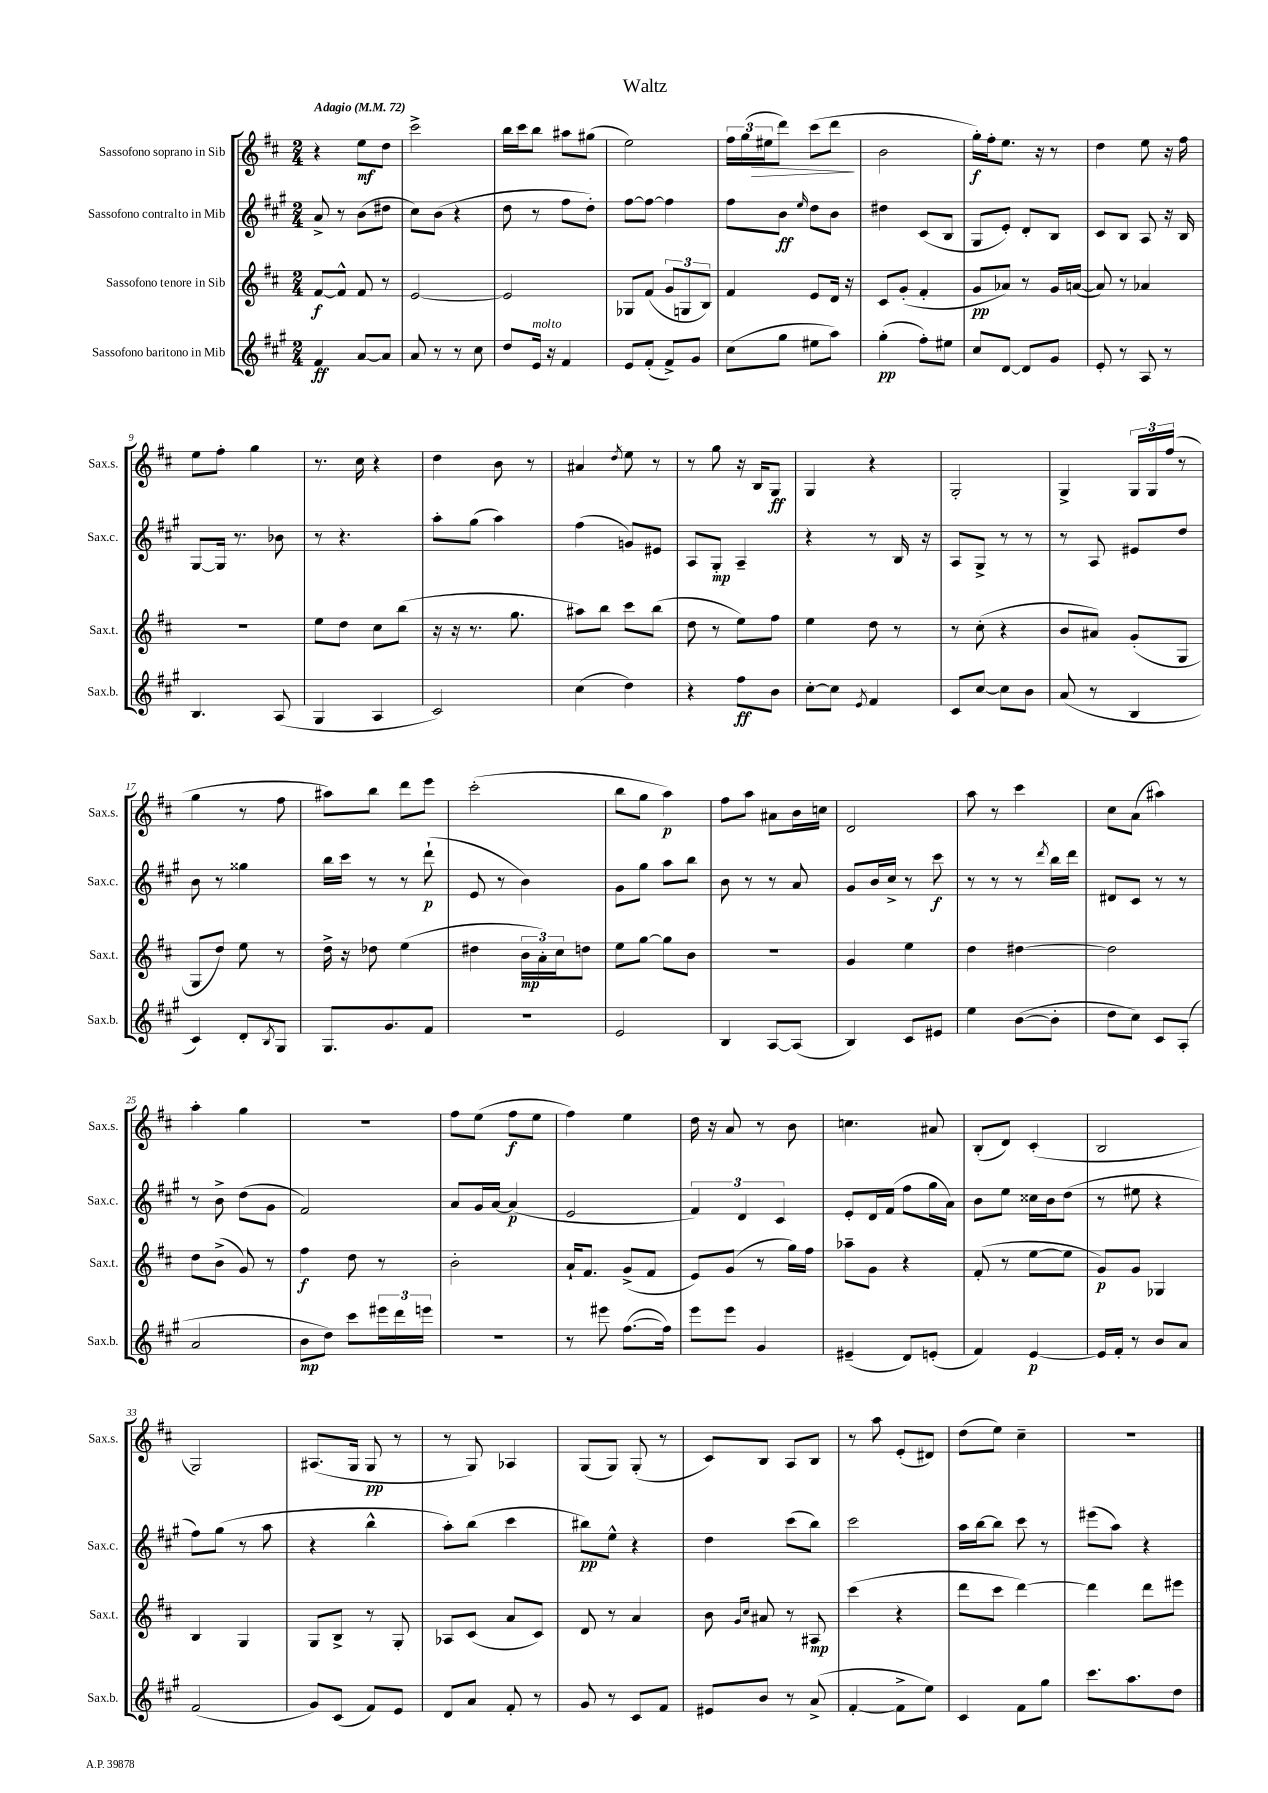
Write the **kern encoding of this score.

**kern	**dynam	**kern	**dynam	**kern	**dynam	**kern	**dynam
*part4	*part4	*part3	*part3	*part2	*part2	*part1	*part1
*staff4	*staff4	*staff3	*staff3	*staff2	*staff2	*staff1	*staff1
*I"Sassofono baritono in Mib	*	*I"Sassofono tenore in Sib	*	*I"Sassofono contralto in Mib	*	*I"Sassofono soprano in Sib	*
*I'Sax.b.	*	*I'Sax.t.	*	*I'Sax.c.	*	*I'Sax.s.	*
*clefG2	*	*clefG2	*	*clefG2	*	*clefG2	*
*k[f#c#g#]	*	*k[f#c#]	*	*k[f#c#g#]	*	*k[f#c#]	*
*M2/4	*	*M2/4	*	*M2/4	*	*M2/4	*
*MM72	*	*MM72	*	*MM72	*	*MM72	*
=1	=1	=1	=1	=1	=1	=1	=1
!	!	!	!	!	!	!LO:TX:a:B:t=Adagio	!
4f#/	ff	[8f#/L	f	8a^/	.	4r	.
.	.	8f#^^/J]	.	8r	.	.	.
[8a/L	.	8f#/	.	(8b\L	.	8ee\L	mf
8a/J]	.	8r	.	8dd#X\J	.	8dd\J	.
=2	=2	=2	=2	=2	=2	=2	=2
8a/	.	[2e/	.	8cc#\L)	.	2ccc#^\	.
8r	.	.	.	(8b\J	.	.	.
8r	.	.	.	4r	.	.	.
8cc#\	.	.	.	.	.	.	.
=3	=3	=3	=3	=3	=3	=3	=3
8dd/L	.	2e/]	.	8dd\	.	16bb\LL	.
.	.	.	.	.	.	16ccc#\J	.
!LO:TX:a:i:t=molto	!	!	!	!	!	!	!
16e/Jk	.	.	.	8r	.	8bb\J	.
16r	.	.	.	.	.	.	.
4f#/	.	.	.	8ff#\L	.	8aa#X\L	.
.	.	.	.	8dd'\J)	.	(8gg#X\J	.
=4	=4	=4	=4	=4	=4	=4	=4
8e/L	.	8G-X/L	.	[8ff#\L	.	2ee\)	.
(8f#'/J	.	(8f#/J	.	8ff#\J_	.	.	.
8f#^/L)	.	12g/L	.	4ff#\]	.	.	.
.	.	12Gn/	.	.	.	.	.
8g#/J	.	.	.	.	.	.	.
.	.	12B/J)	.	.	.	.	.
=5	=5	=5	=5	=5	=5	=5	=5
(8cc#\L	.	4f#/	.	8ff#\L	.	24ff#\LL	.
.	.	.	.	.	.	(24gg\	.
!	!	!	!	!	!	!	!LO:HP:b
.	.	.	.	.	.	24ee#X\J	>
8gg#\J	.	.	.	8b\J	ff	8ddd\J)	.
.	.	.	.	16qqee/	.	.	.
8ee#X\L	.	8e/L	.	8dd\L	.	(8ccc#\L	.
8aa\J)	.	16d/Jk	.	8b\J	.	8ddd\J	.
.	.	16r	.	.	.	.	.
.	.	.	.	.	.	.	]
=6	=6	=6	=6	=6	=6	=6	=6
(4gg#'\	pp	8c#/L	.	4dd#X\	.	2b\	.
.	.	(8g'/J	.	.	.	.	.
8ff#'\L)	.	4f#'/	.	(8c#/L	.	.	.
8ee#X\J	.	.	.	8B/J	.	.	.
=7	=7	=7	=7	=7	=7	=7	=7
8cc#/L	.	8g/L	pp	8G#/L	.	16gg'\LL)	f
.	.	.	.	.	.	16ff#'\J	.
[8d/J	.	8a-X/J)	.	8e'/J)	.	8.ee\J	.
8d/L]	.	8r	.	8d'/L	.	.	.
.	.	.	.	.	.	16r	.
8g#/J	.	16g/LL	.	8B/J	.	8r	.
.	.	([16an/JJ	.	.	.	.	.
=8	=8	=8	=8	=8	=8	=8	=8
8e'/	.	8a/])	.	8c#/L	.	4dd\	.
8r	.	8r	.	8B/J	.	.	.
8A/	.	4a-X/	.	8A/	.	8ee\	.
8r	.	.	.	16r	.	16r	.
.	.	.	.	16B/	.	16ff#\	.
!!LO:LB:g=z
=9	=9	=9	=9	=9	=9	=9	=9
4.B/	.	2r	.	[8G#/L	.	8ee\L	.
.	.	.	.	16G#/Jk]	.	8ff#'\J	.
.	.	.	.	8.r	.	.	.
.	.	.	.	.	.	4gg\	.
(8A/	.	.	.	8b-X\	.	.	.
=10	=10	=10	=10	=10	=10	=10	=10
4G#/	.	8ee\L	.	8r	.	8.r	.
.	.	8dd\J	.	4.r	.	.	.
.	.	.	.	.	.	16cc#\	.
4A/	.	8cc#\L	.	.	.	4r	.
.	.	(8bb\J	.	.	.	.	.
=11	=11	=11	=11	=11	=11	=11	=11
2c#/)	.	16r	.	8aa'\L	.	4dd\	.
.	.	16r	.	.	.	.	.
.	.	8.r	.	(8gg#\J	.	.	.
.	.	.	.	4aa\)	.	8b\	.
.	.	8.gg\	.	.	.	.	.
.	.	.	.	.	.	8r	.
=12	=12	=12	=12	=12	=12	=12	=12
(4cc#\	.	8aa#X\L)	.	(4ff#\	.	4a#X/	.
.	.	8bb\J	.	.	.	.	.
.	.	.	.	.	.	8qdd/	.
4dd\)	.	8ccc#\L	.	8gn/L)	.	8ee\	.
.	.	(8bb\J	.	8e#X/J	.	8r	.
=13	=13	=13	=13	=13	=13	=13	=13
4r	.	8dd\	.	8A/L	.	8r	.
.	.	8r	.	8G#'/J	mp	8gg\	.
8ff#\L	ff	8ee\L)	.	4A~/	.	16r	.
.	.	.	.	.	.	16B/KL	.
8b\J	.	8ff#\J	.	.	.	8G/J	ff
=14	=14	=14	=14	=14	=14	=14	=14
[8cc#'\L	.	4ee\	.	4r	.	4G/	.
8cc#\J]	.	.	.	.	.	.	.
8qe/	.	.	.	.	.	.	.
4f#/	.	8dd\	.	8r	.	4r	.
.	.	8r	.	16B/	.	.	.
.	.	.	.	16r	.	.	.
=15	=15	=15	=15	=15	=15	=15	=15
8c#/L	.	8r	.	8A/L	.	2G'/	.
[8cc#/J	.	(8cc#'\	.	8G#^/J	.	.	.
8cc#\L]	.	4r	.	8r	.	.	.
8b\J	.	.	.	8r	.	.	.
=16	=16	=16	=16	=16	=16	=16	=16
(8a/	.	8b/L	.	8r	.	4G^/	.
8r	.	8a#X/J)	.	8A/	.	.	.
4B/	.	(8g'/L	.	8e#X/L	.	24G/LL	.
.	.	.	.	.	.	24G/	.
.	.	.	.	.	.	(24ff#/JJ	.
.	.	8G/J	.	8dd/J	.	8r	.
!!LO:LB:g=z
=17	=17	=17	=17	=17	=17	=17	=17
4c#/)	.	8G/L	.	8b\	.	4gg\	.
.	.	8dd/J)	.	8r	.	.	.
8d'/L	.	8ee\	.	4gg##X\	.	8r	.
8qB/	.	.	.	.	.	.	.
8G#/J	.	8r	.	.	.	8ff#\	.
=18	=18	=18	=18	=18	=18	=18	=18
8.G#/L	.	16dd^\	.	16bb\LL	.	8aa#X\L)	.
.	.	16r	.	16ccc#\JJ	.	.	.
.	.	8dd-X\	.	8r	.	8bb\J	.
8.g#/	.	.	.	.	.	.	.
.	.	(4ee\	.	8r	.	8ddd\L	.
8f#/J	.	.	.	(8ddd`\	p	8eee\J	.
=19	=19	=19	=19	=19	=19	=19	=19
2r	.	4dd#X\	.	8e/	.	(2ccc#'\	.
.	.	.	.	8r	.	.	.
.	.	24b\LL	mp	4b\)	.	.	.
.	.	24a'\)	.	.	.	.	.
.	.	24cc#\J	.	.	.	.	.
.	.	8ddn\J	.	.	.	.	.
=20	=20	=20	=20	=20	=20	=20	=20
2e/	.	8ee\L	.	8g#\L	.	8bb\L	.
.	.	[8gg\J	.	8gg#\J	.	8gg\J	.
.	.	8gg\L]	.	8aa\L	.	4aa\)	p
.	.	8b\J	.	8bb\J	.	.	.
=21	=21	=21	=21	=21	=21	=21	=21
4B/	.	2r	.	8b\	.	8ff#\L	.
.	.	.	.	8r	.	8aa\J	.
[8A/L	.	.	.	8r	.	8a#X\L	.
(8A/J]	.	.	.	8a/	.	16b\L	.
.	.	.	.	.	.	16ccn\JJ	.
=22	=22	=22	=22	=22	=22	=22	=22
4B/)	.	4g/	.	8g#/L	.	2d/	.
.	.	.	.	16b/L	.	.	.
.	.	.	.	16cc#^/JJ	.	.	.
8c#/L	.	4ee\	.	8r	.	.	.
8e#X/J	.	.	.	8ccc#\	f	.	.
=23	=23	=23	=23	=23	=23	=23	=23
4ee\	.	4dd\	.	8r	.	8aa\	.
.	.	.	.	8r	.	8r	.
([8b\L	.	[4dd#X\	.	8r	.	4ccc#\	.
.	.	.	.	8qddd/	.	.	.
8b'\J]	.	.	.	16bb\LL	.	.	.
.	.	.	.	16ddd\JJ	.	.	.
=24	=24	=24	=24	=24	=24	=24	=24
8dd\L	.	2dd#\]	.	8d#X/L	.	8cc#\L	.
8cc#\J)	.	.	.	8c#/J	.	(8a\J	.
8c#/L	.	.	.	8r	.	4aa#X\)	.
(8A'/J	.	.	.	8r	.	.	.
!!LO:LB:g=z
=25	=25	=25	=25	=25	=25	=25	=25
2a/	.	8dd\L	.	8r	.	4aa'\	.
.	.	(8b^\J	.	8b^\	.	.	.
.	.	8g/)	.	(8dd\L	.	4gg\	.
.	.	8r	.	8g#\J	.	.	.
=26	=26	=26	=26	=26	=26	=26	=26
8b\L	mp	4ff#\	f	2f#/)	.	2r	.
8dd\J)	.	.	.	.	.	.	.
8ccc#\L	.	8dd\	.	.	.	.	.
24eee#X\L	.	8r	.	.	.	.	.
24ddd\	.	.	.	.	.	.	.
24eeen\JJ	.	.	.	.	.	.	.
=27	=27	=27	=27	=27	=27	=27	=27
2r	.	2b'\	.	8a/L	.	8ff#\L	.
.	.	.	.	16g#/L	.	(8ee\J	.
.	.	.	.	[16a/JJ	.	.	.
.	.	.	.	(4a/]	p	8ff#\L	f
.	.	.	.	.	.	8ee\J	.
=28	=28	=28	=28	=28	=28	=28	=28
8r	.	16a`/KL	.	2e/	.	4ff#\)	.
.	.	8.f#/J	.	.	.	.	.
8eee#X\	.	.	.	.	.	.	.
([8.ff#\L	.	(8g^/L	.	.	.	4ee\	.
.	.	8f#/J	.	.	.	.	.
16ff#\Jk])	.	.	.	.	.	.	.
=29	=29	=29	=29	=29	=29	=29	=29
8eee\L	.	8e/L)	.	6f#/)	.	16dd\	.
.	.	.	.	.	.	16r	.
8eee\J	.	(8g/J	.	.	.	8a/	.
.	.	.	.	6d/	.	.	.
4g#/	.	8r	.	.	.	8r	.
.	.	.	.	6c#/	.	.	.
.	.	16gg\LL)	.	.	.	8b\	.
.	.	16ff#\JJ	.	.	.	.	.
=30	=30	=30	=30	=30	=30	=30	=30
(4e#X~/	.	8aa-X~\L	.	8e'/L	.	4.ccn\	.
.	.	8g\J	.	16d/L	.	.	.
.	.	.	.	(16f#/JJ	.	.	.
8d/L)	.	4r	.	8ff#\L	.	.	.
(8en'/J	.	.	.	16gg#\L	.	8a#X/	.
.	.	.	.	16a\JJ)	.	.	.
=31	=31	=31	=31	=31	=31	=31	=31
4f#/)	.	(8f#'/	.	8b\L	.	(8B'/L	.
.	.	8r	.	8ee\J	.	8d/J)	.
[4e/	p	[8ee\L	.	16cc##X\LL	.	(4c#'/	.
.	.	.	.	16b\J	.	.	.
.	.	8ee\J]	.	(8dd\J	.	.	.
=32	=32	=32	=32	=32	=32	=32	=32
16e/LL]	.	8g/L)	p	8r	.	2B/	.
16f#'/JJ	.	.	.	.	.	.	.
8r	.	8g/J	.	8ee#X\	.	.	.
8b/L	.	4G-X/	.	4r	.	.	.
8a/J	.	.	.	.	.	.	.
!!LO:LB:g=z
=33	=33	=33	=33	=33	=33	=33	=33
(2f#/	.	4B/	.	8ff#\L)	.	2G/)	.
.	.	.	.	(8gg#\J	.	.	.
.	.	4G/	.	8r	.	.	.
.	.	.	.	8aa\	.	.	.
=34	=34	=34	=34	=34	=34	=34	=34
8g#/L)	.	8G/L	.	4r	.	(8.A#X/L	.
(8c#/J	.	8B^/J	.	.	.	.	.
.	.	.	.	.	.	16G/Jk	.
8f#/L)	.	8r	.	4bb^^\	.	8G/	pp
8e/J	.	8G'/	.	.	.	8r	.
=35	=35	=35	=35	=35	=35	=35	=35
8d/L	.	8A-X/L	.	8aa'\L)	.	8r	.
8a/J	.	(8c#/J	.	(8bb\J	.	8G/)	.
8f#'/	.	8a/L	.	4ccc#\	.	4A-X/	.
8r	.	8c#/J)	.	.	.	.	.
=36	=36	=36	=36	=36	=36	=36	=36
8g#/	.	8d/	.	8bb#X\L)	pp	(8G/L	.
8r	.	8r	.	8ee^^\J	.	8G/J)	.
8c#/L	.	4a/	.	4r	.	(8G'/	.
8f#/J	.	.	.	.	.	8r	.
=37	=37	=37	=37	=37	=37	=37	=37
8e#X/L	.	8b\	.	4dd\	.	8c#/L)	.
.	.	16qqg/LL	.	.	.	.	.
.	.	16qqcc#/JJ	.	.	.	.	.
8b/J	.	8a#X/	.	.	.	8B/J	.
8r	.	8r	.	(8ccc#\L	.	8A/L	.
(8a^/	.	8A#X/	mp	8bb\J)	.	8B/J	.
=38	=38	=38	=38	=38	=38	=38	=38
[4f#'/	.	(4ccc#\	.	2ccc#\	.	8r	.
.	.	.	.	.	.	8aa\	.
8f#^\L]	.	4r	.	.	.	(8e'/L	.
8ee\J)	.	.	.	.	.	8d#X/J)	.
=39	=39	=39	=39	=39	=39	=39	=39
4c#/	.	8ddd\L	.	16aa\LL	.	(8dd\L	.
.	.	.	.	[16bb\J	.	.	.
.	.	8ccc#\J	.	8bb\J]	.	8ee\J)	.
8f#\L	.	[4ddd\)	.	8ccc#\	.	4cc#~\	.
8gg#\J	.	.	.	8r	.	.	.
=40	=40	=40	=40	=40	=40	=40	=40
8.ccc#\L	.	4ddd\]	.	(8eee#X\L	.	2r	.
.	.	.	.	8aa\J)	.	.	.
8.aa\	.	.	.	.	.	.	.
.	.	8ddd\L	.	4r	.	.	.
8dd\J	.	8eee#X\J	.	.	.	.	.
==	==	==	==	==	==	==	==
*-	*-	*-	*-	*-	*-	*-	*-
